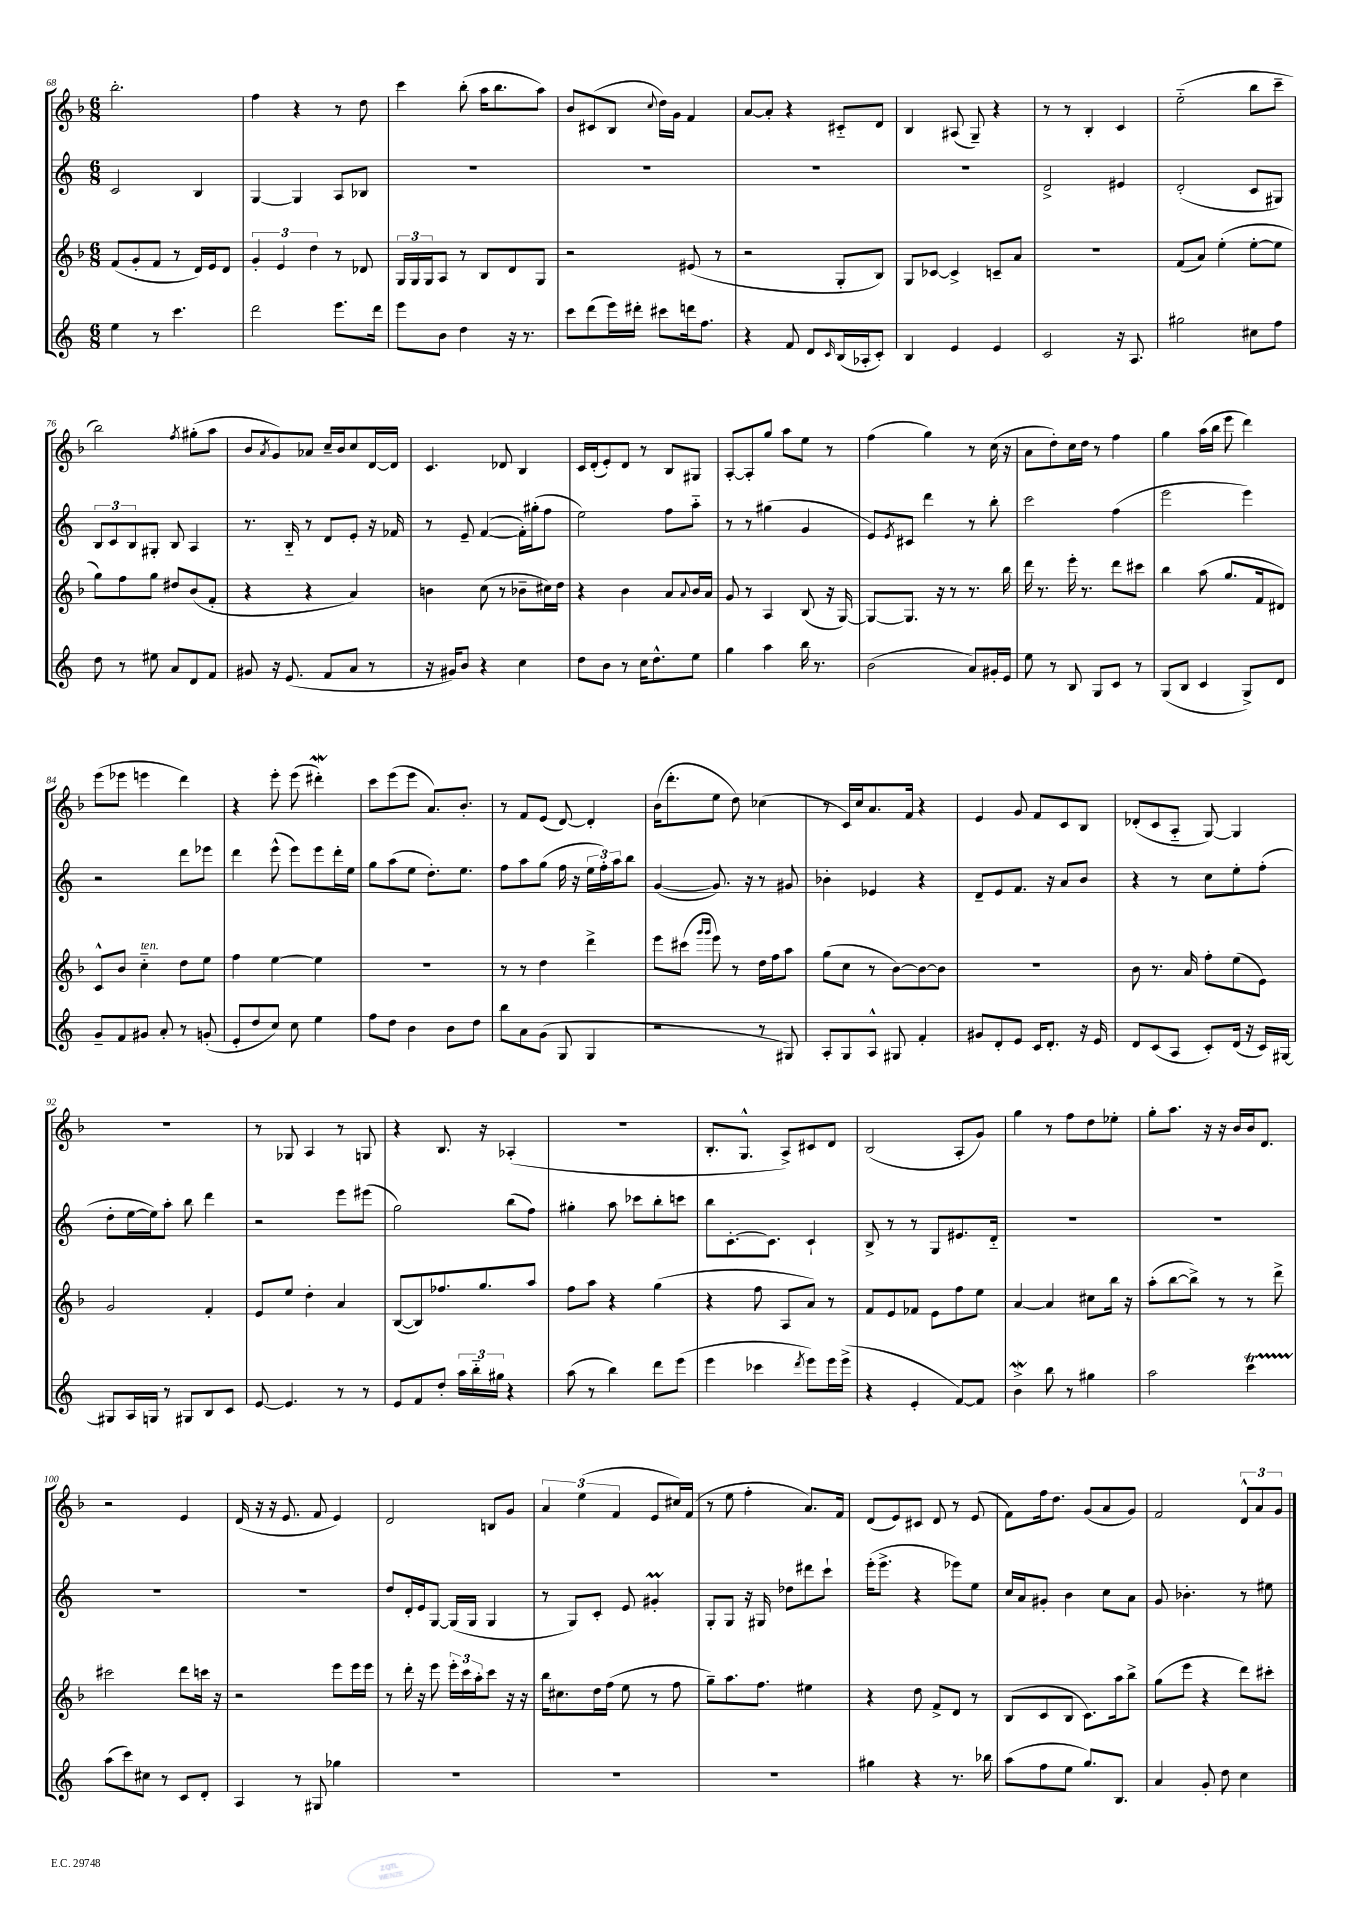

**kern	**kern	**kern	**kern
*part4	*part3	*part2	*part1
*staff4	*staff3	*staff2	*staff1
*clefG2	*clefG2	*clefG2	*clefG2
*k[]	*k[b-]	*k[]	*k[b-]
*M6/8	*M6/8	*M6/8	*M6/8
=68	=68	=68	=68
4ee\	(8f/L	2c/	2.bb-'\
.	8g'/	.	.
8r	8f/J	.	.
4.ccc\	8r	.	.
.	16d/LL)	4B/	.
.	16e/J	.	.
.	8d/J	.	.
=69	=69	=69	=69
2ddd\	6g'/	[4G/	4ff\
.	6e/	.	.
.	.	4G/]	4r
.	6dd\	.	.
8.eee\L	8r	8A/L	8r
.	8d-X/	8B-X/J	8dd\
16ddd\Jk	.	.	.
=70	=70	=70	=70
8eee\L	24G/LL	2.r	4ccc\
.	24G/	.	.
.	24G/J	.	.
8b\J	8A/J	.	.
4dd\	8r	.	(8bb-'\
.	8B-/L	.	16aa\KL
.	.	.	8.bb-\
16r	8d/	.	.
8.r	.	.	.
.	8G/J	.	8aa\J)
=71	=71	=71	=71
8ccc\L	2r	2.r	8b-/L
(8ddd\	.	.	(8c#X/
16eee\L)	.	.	8B-/J
16ddd#X'\JJ	.	.	.
.	.	.	8qqcc/
8ccc#X\L	.	.	16dd\LL)
.	.	.	16g\JJ
16dddn\k	(8e#X/	.	4f/
8.ff\J	.	.	.
.	8r	.	.
=72	=72	=72	=72
4r	2r	2.r	[8a/L
.	.	.	8a'/J]
8f/	.	.	4r
8d/L	.	.	.
16qqc/	.	.	.
(16B/L	8G'/L	.	8c#X/L
16A-X'/J	.	.	.
8c'/J)	8B-/J)	.	8d/J
=73	=73	=73	=73
4B/	8G/L	2.r	4B-/
.	[8c-X/J	.	.
4e/	4c-^/]	.	(8A#X/
.	.	.	8G~/)
4e/	8cn~/L	.	4r
.	8a/J	.	.
=74	=74	=74	=74
2c/	2.r	2d^/	8r
.	.	.	8r
.	.	.	4B-'/
16r	.	4e#X/	4c/
8.A/	.	.	.
=75	=75	=75	=75
2gg#X\	(8f/L	(2d'/	(2ee\
.	8a/J)	.	.
.	(4ee'\	.	.
8cc#X\L	[8ee'\L	8c/L	8bb-\L
8ff\J	8ee\J]	8G#X/J)	8ccc~\J
!!LO:LB:g=z
=76	=76	=76	=76
8dd\	8gg\L)	12B/L	2bb-\)
.	.	12c/	.
8r	8ff\	.	.
.	.	12B/	.
8ee#X\	8gg\J	8G#X'/J	.
8a/L	8dd#X/L	8B/	.
.	.	.	8qff/
8d/	(8b-/	4A/	(8gg#X'\L
8f/J	8f'/J	.	8aa\J
=77	=77	=77	=77
8g#X/	4r	8.r	8b-/L
.	.	.	8qa/
16r	.	.	8g/)
(8.e/	.	16B/	.
.	4r	8r	8a-X/J
8f/L	.	8d/L	16cc~/LL
.	.	.	16b-/J
8a/J	4a/)	8e'/J	8cc/
8r	.	16r	[16d/L
.	.	16f-X/	16d/JJ]
=78	=78	=78	=78
16r	4bn\	8r	4.c/
16g#X/KL)	.	.	.
8b/J	.	8e~/	.
4r	(8cc\	([4f/	.
.	8r	.	8d-X/
4cc\	8b-X~\L	16f'\LL])	4B-/
.	.	(16gg#X'\J	.
.	16cc#X\L)	8ff\J	.
.	16dd\JJ	.	.
=79	=79	=79	=79
8dd\L	4r	2ee\)	16c/LL
.	.	.	(16d'/J
8b\J	.	.	8e'/)
8r	4b-\	.	8d/J
16cc\KL	.	.	8r
8.dd^^\	.	.	.
.	8a/L	8ff\L	8B-/L
.	8qqa/	.	.
8ee\J	16b-/L	8aa\J	8G#X/J
.	16a/JJ	.	.
=80	=80	=80	=80
4gg\	8g/	8r	[8A'/L
.	8r	8r	8A'/]
4aa\	4A/	(4gg#X\	8gg/J
.	.	.	8aa\L
16bb\	(8B-/	4g/	8ee\J
8.r	.	.	.
.	16r	.	8r
.	[16G/)	.	.
=81	=81	=81	=81
(2b\	8G/L_	8e/L)	(4ff\
.	.	8qe/	.
.	8.G/J]	8c#X/J	.
.	.	4ddd\	4gg\)
.	16r	.	.
.	8r	.	.
8a/L)	8.r	8r	8r
16g#X'/L	.	8bb'\	(16cc\
16e/JJ	16bb-\	.	16r
=82	=82	=82	=82
8ee\	16ddd\	2ccc\	8a\L
.	8.r	.	.
8r	.	.	8dd'\)
8B/	16eee'\	.	16cc\L
.	8.r	.	16dd\JJ
8G/L	.	.	8r
8c/J	8ddd\L	(4ff\	4ff\
8r	8ccc#X\J	.	.
=83	=83	=83	=83
(8G/L	4bb-\	2eee\	4gg\
8B/J	.	.	.
4c/	(8aa\	.	(16aa\LL
.	.	.	16bb-\JJ
.	8.gg/L	.	8eee\
8G^/L)	.	4eee\)	4ddd\)
.	16f/k	.	.
8d/J	8d#X/J)	.	.
!!LO:LB:g=z
=84	=84	=84	=84
8g~/L	8c^^/L	2r	(8eee\L
8f/	8b-/J	.	8eee-X\J
!	!LO:TX:a:i:t=ten.	!	!
8g#X/J	4cc\	.	4eeen\
8a'/	.	.	.
8r	8dd\L	8ddd\L	4ddd\)
(8gn'/	8ee\J	8eee-X\J	.
=85	=85	=85	=85
8e'/L	4ff\	4ddd\	4r
8dd/	.	.	.
8cc/J)	[4ee\	(8eee^^\	8eee'\
8cc\	.	8eee\L)	(8eee\
4ee\	4ee\]	8eee\	4ddd#XW'\)
.	.	16ddd'\L	.
.	.	16ee\JJ	.
=86	=86	=86	=86
8ff\L	2.r	8gg\L	8ccc\L
8dd\J	.	(8aa\	(8eee\
4b\	.	8ee\J	8eee\J
.	.	8.dd'\L)	8.a/L)
8b\L	.	.	.
.	.	8.ee\J	8.b-'/J
8dd\J	.	.	.
=87	=87	=87	=87
8bb\L	8r	8ff\L	8r
8a\	8r	8aa\	8f/L
(8g\J	4dd\	(8gg\J	(8e/J
8G/	.	16ff\	[8d/)
.	.	16r	.
4G/	4ddd^\	24ee\LL	4d'/]
.	.	24ff'\)	.
.	.	24aa\J	.
.	.	8bb\J	.
=88	=88	=88	=88
2r	8eee\L	([4g/	(16b-\KL
.	.	.	8.ddd'\
.	(8ccc#X\J	.	.
.	16qqggg/LL	.	.
.	16qqggg/JJ	.	.
.	8eee\)	8.g/])	8ee\J
.	8r	.	8dd\)
.	.	16r	.
8r	16dd\LL	8r	(4cc-X\
.	16ff\J	.	.
8G#X/)	8aa\J	8g#X/	.
=89	=89	=89	=89
8A'/L	(8gg\L	4b-X'\	8r
8G/	8cc\J	.	16c/LL)
.	.	.	16cc/J
8A^^/J	8r	4e-X/	8.a/
8G#X/	[8b-\L)	.	.
.	.	.	16f/Jk
4f'/	8b-\_	4r	4r
.	8b-\J]	.	.
=90	=90	=90	=90
8g#X/L	2.r	8d~/L	4e/
8d'/	.	8e/	.
8e/J	.	8.f/J	8g/
16c/KL	.	.	8f/L
8.d'/J	.	16r	.
.	.	8a/L	8c/
16r	.	8b/J	8B-/J
16e/	.	.	.
=91	=91	=91	=91
8d/L	8b-\	4r	(8d-X'/L
(8c/	8.r	.	8c/
8A/J	.	8r	8A/J
.	16a/	.	.
8c'/L)	8ff'\L	8cc\L	[8G/)
(16d/Jk	(8ee\	8ee'\	4G/]
16r	.	.	.
16c/LL)	8e\J)	(8ff'\J	.
[16G#X/JJ	.	.	.
!!LO:LB:g=z
=92	=92	=92	=92
8G#X/L]	2g/	8dd'\L	2.r
16A/L	.	[16ee\L	.
16Gn/JJ	.	16ee\J])	.
8r	.	8aa'\J	.
8G#X/L	.	8bb\	.
8B/	4f'/	4ddd\	.
8c/J	.	.	.
=93	=93	=93	=93
[8e/	8e/L	2r	8r
4.e/]	8ee/J	.	8G-X/
.	4dd'\	.	4A/
8r	4a/	8eee\L	8r
8r	.	(8eee#X\J	8Gn/
=94	=94	=94	=94
8e/L	([8B-/L	2gg\)	4r
8f/	8B-/])	.	.
8dd'/J	8.ff-X/	.	8.B-/
24aa\LL	.	.	.
24bb\	.	.	.
.	8.gg/	.	16r
24gg#X\JJ	.	.	.
4r	.	(8bb\L	(4A-X'/
.	8aa/J	8ff\J)	.
=95	=95	=95	=95
(8aa\	8ff\L	4gg#X'\	2.r
8r	8aa\J	.	.
4bb\)	4r	8aa\	.
.	.	8ccc-X\L	.
8ddd\L	(4gg\	8bb'\	.
(8eee\J	.	8cccn\J	.
=96	=96	=96	=96
4eee\	4r	8bb\L	8.B-'/L
.	.	[8.c'\	.
.	.	.	8.G^^/J
4ccc-X\	8ff\	.	.
.	.	8.c\J]	.
.	8A/L	.	8A^/L)
8qddd/	.	.	.
8eee\L)	8a/J)	4c`/	8c#X/
16eee\L	8r	.	8d/J
(16eee^\JJ	.	.	.
=97	=97	=97	=97
4r	8f/L	8B^/	(2B-/
.	8e/	8r	.
4e'/	8f-X/J	8r	.
.	8e\L	8G/L	.
[8f/L)	8ff\	8.e#X/	8A'/L
8f/J]	8ee\J	.	8g/J)
.	.	16d/Jk	.
=98	=98	=98	=98
4bW^\	[4a/	2.r	4gg\
8bb\	4a/]	.	8r
8r	.	.	8ff\L
4gg#X\	8cc#X\L	.	8dd\
.	16bb-\Jk	.	8ee-X'\J
.	16r	.	.
=99	=99	=99	=99
2aa\	(8aa'\L	2.r	8gg'\L
.	[8bb-\	.	8.aa\J
.	8bb-^\J])	.	.
.	.	.	16r
.	8r	.	16r
.	.	.	16b-/LL
4cccT\	8r	.	16b-/J
.	.	.	8.d/J
.	8ddd^\	.	.
!!LO:LB:g=z
=100	=100	=100	=100
(8aa\L	2ccc#X\	2.r	2r
8ccc\)	.	.	.
8cc#X\J	.	.	.
8r	.	.	.
8c/L	8ddd\L	.	4e/
8d'/J	16cccn\Jk	.	.
.	16r	.	.
=101	=101	=101	=101
4A/	2r	2.r	(16d/
.	.	.	16r
.	.	.	16r
.	.	.	8.e/
8r	.	.	.
8G#X/	.	.	8f/
4gg-X\	8eee\L	.	4e/)
.	16eee\L	.	.
.	16eee\JJ	.	.
=102	=102	=102	=102
2.r	8r	8dd/L	2d/
.	16ddd'\	16d'/L	.
.	16r	16e/J	.
.	8eee\	[8G/J	.
.	24eee'\LL	(16G/LL]	.
.	24ccc\	.	.
.	.	16G/JJ	.
.	24aa'\J	.	.
.	8ccc\J	4G/	8Bn/L
.	16r	.	8g/J
.	16r	.	.
=103	=103	=103	=103
2.r	16bb-\KL	8r	6a/
.	8.cc#X\	.	.
.	.	8G/L)	.
.	.	.	(6ee\
.	16dd\L	8c'/J	.
.	(16ff\JJ	.	.
.	.	.	6f/
.	8ee\	8e/	.
.	8r	4g#Xm'/	8e/L
.	8ff\	.	16cc#X/L)
.	.	.	(16f/JJ
=104	=104	=104	=104
2.r	8gg~\L)	8G'/L	8r
.	8.aa\	8G/J	8ee\
.	.	16r	4ff'\
.	8.ff\J	16G#X/	.
.	.	8dd-X\L	.
.	4ee#X\	8ddd#X\	8.a/L)
.	.	8ccc`\J	.
.	.	.	16f/Jk
=105	=105	=105	=105
4gg#X\	4r	(16eee'\KL	(8d/L
.	.	8.eee^\J	.
.	.	.	8e/)
4r	8dd\	4r	8c#X/J
.	8f^/L	.	8d/
8.r	8d/J	8eee-X\L)	8r
.	8r	8ee\J	(8e/
16bb-X\	.	.	.
=106	=106	=106	=106
(8aa\L	(8B-/L	16cc/LL	8f\L)
.	.	16a/J	.
8ff\	8c/	8g#X'/J	16ff\k
.	.	.	8.dd\J
8ee\J	8B-/J	4b\	.
8.gg/L)	8.c\L)	.	(8g/L
.	.	8cc\L	8a/
8.B/J	16aa\k	.	.
.	8bb-^\J	8a\J	8g/J)
=107	=107	=107	=107
4a/	(8gg\L	8g/	2f/
.	8eee\J	4.b-X'\	.
8g'/	4r	.	.
8dd\	.	.	.
4cc\	8ddd\L)	8r	12d^^/L
.	.	.	12a/
.	8ccc#X'\J	8ee#X\	.
.	.	.	12g/J
==	==	==	==
*-	*-	*-	*-
